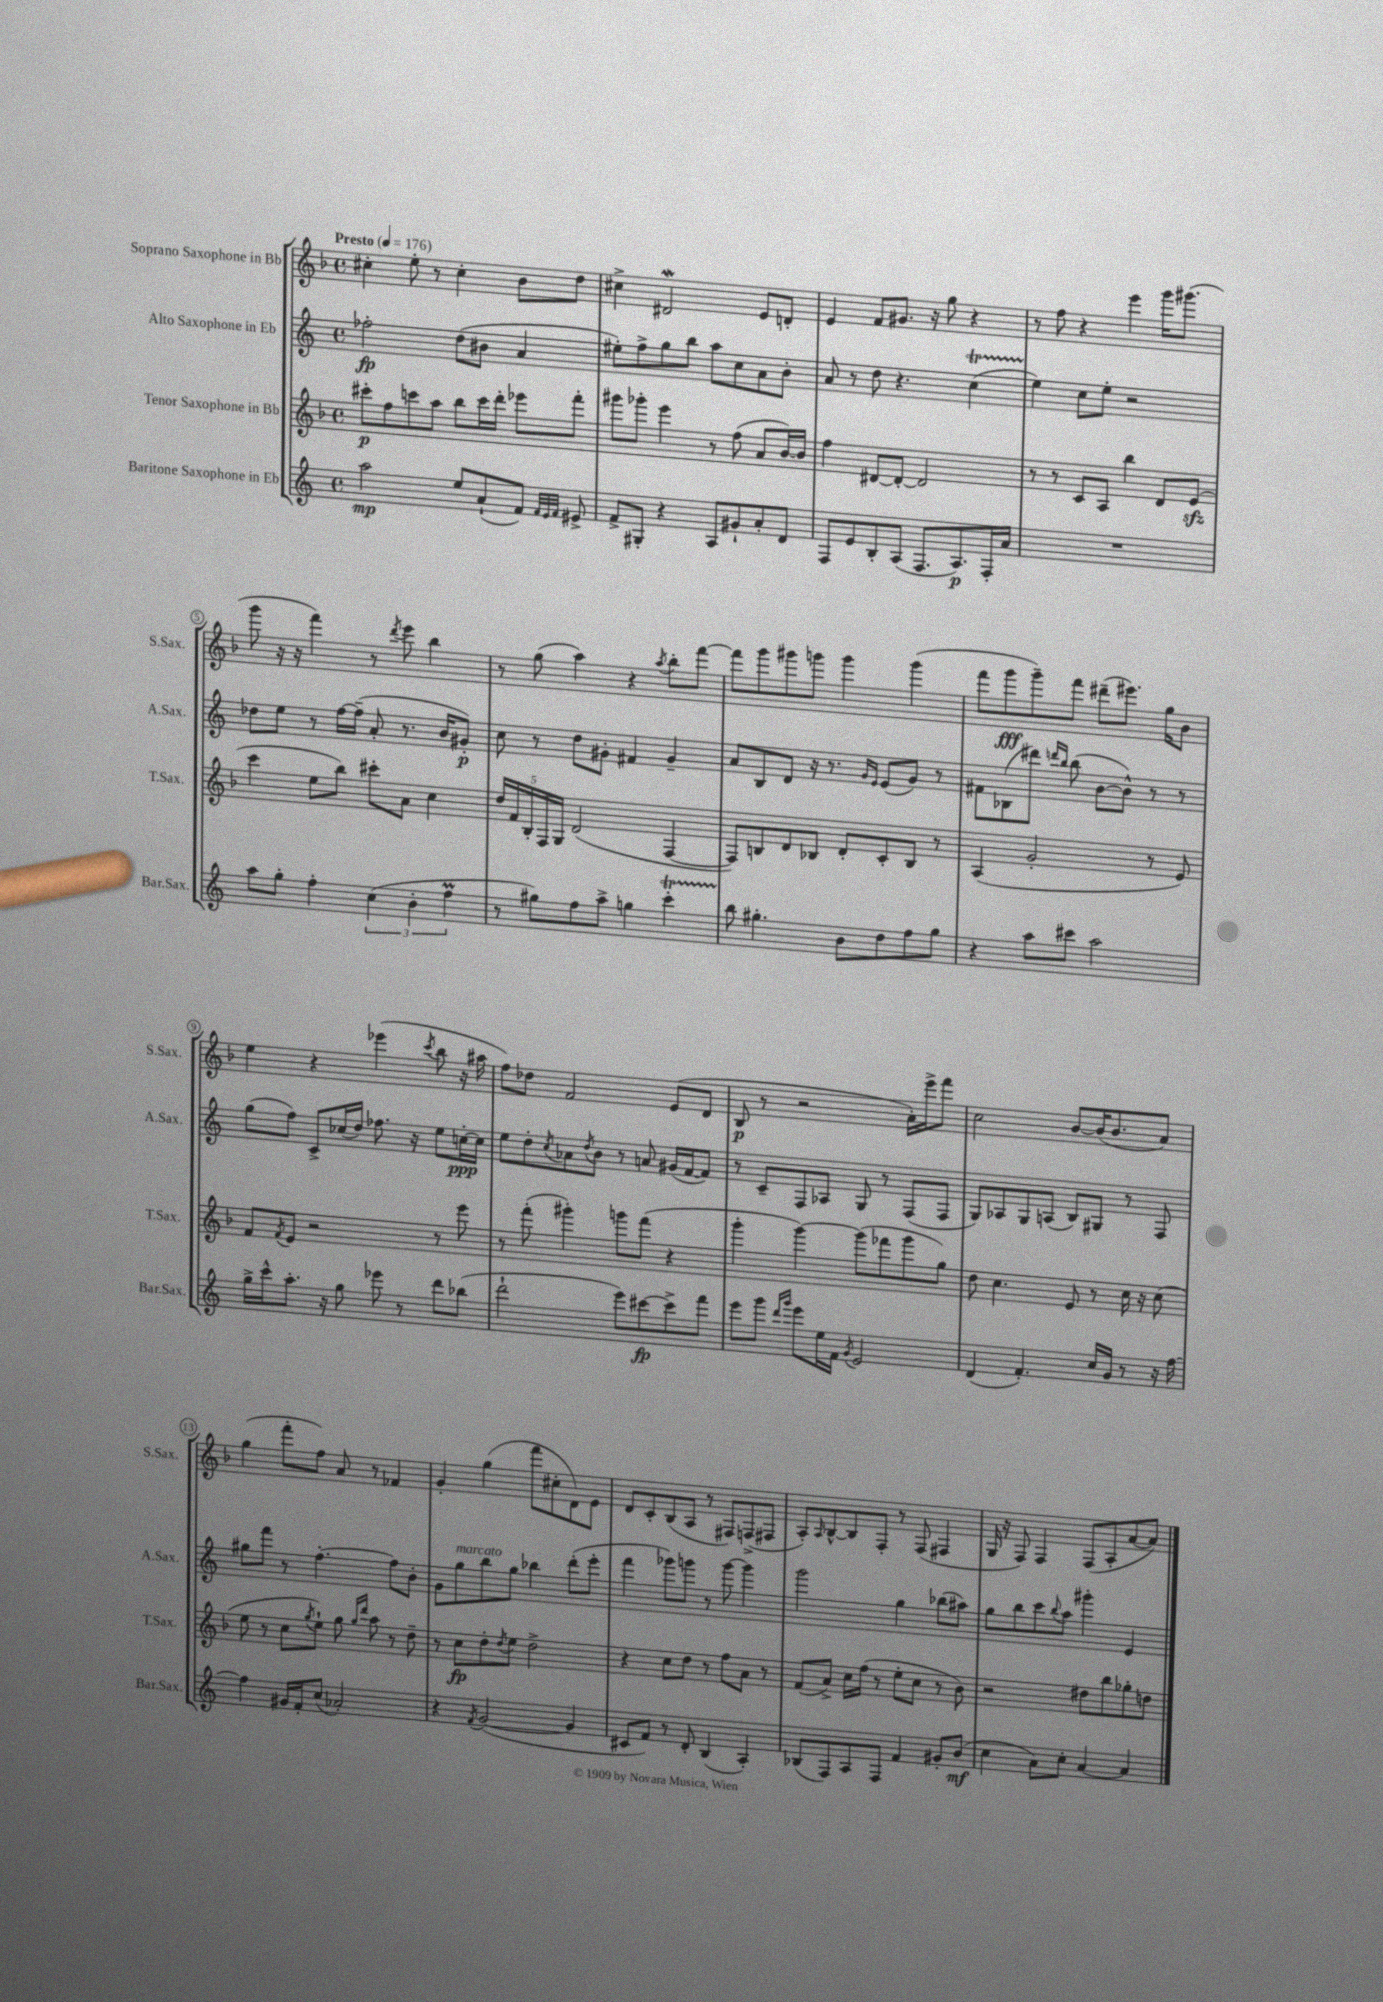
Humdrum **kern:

**kern	**dynam	**kern	**dynam	**kern	**dynam	**kern	**dynam
*part4	*part4	*part3	*part3	*part2	*part2	*part1	*part1
*staff4	*staff4	*staff3	*staff3	*staff2	*staff2	*staff1	*staff1
*I"Baritone Saxophone in Eb	*	*I"Tenor Saxophone in Bb	*	*I"Alto Saxophone in Eb	*	*I"Soprano Saxophone in Bb	*
*I'Bar.Sax.	*	*I'T.Sax.	*	*I'A.Sax.	*	*I'S.Sax.	*
*clefG2	*	*clefG2	*	*clefG2	*	*clefG2	*
*k[]	*	*k[b-]	*	*k[]	*	*k[b-]	*
*M4/4	*	*M4/4	*	*M4/4	*	*M4/4	*
*met(c)	*	*met(c)	*	*met(c)	*	*met(c)	*
*MM176	*	*MM176	*	*MM176	*	*MM176	*
=1	=1	=1	=1	=1	=1	=1	=1
!	!	!	!	!	!	!LO:TX:a:B:t=Presto	!
2aa\	mp	8ccc#X'\L	p	2ff-X'\	fp	4cc#X'\	.
.	.	8ff\	.	.	.	.	.
.	.	8cccn\	.	.	.	8ee'\	.
.	.	8aa\J	.	.	.	8r	.
8ee/L	.	8bb-\L	.	(8dd\L	.	4cc#'\	.
(8a`/	.	16ccc\L	.	8b#X\J	.	.	.
.	.	16ddd'\JJ	.	.	.	.	.
8f/J)	.	8eee-X\L	.	4a/	.	8b-\L	.
32qqf/LLL	.	.	.	.	.	.	.
32qqe/	.	.	.	.	.	.	.
32qqf/JJJ	.	.	.	.	.	.	.
8e#X^/	.	8fff'\J	.	.	.	8dd\J	.
=2	=2	=2	=2	=2	=2	=2	=2
8f^/L	.	8ggg#X\L	.	8ee#X'\L)	.	4cc#X^\	.
8G#X'/J	.	8ggg-X'\J	.	8ff^\	.	.	.
4r	.	4eee\	.	8gg\	.	2d#XW/	.
.	.	.	.	8bb\J	.	.	.
8A/L	.	8r	.	8aa\L	.	.	.
8g#X`/	.	(8ff\	.	8cc\	.	.	.
8a'/	.	8a/L	.	8a\	.	8e/L	.
8d/J	.	[16b-/L)	.	8b'\J	.	8dn'/J	.
.	.	16b-/JJ]	.	.	.	.	.
=3	=3	=3	=3	=3	=3	=3	=3
8F/L	.	4ff\	.	8a/	.	4e/	.
8e/	.	.	.	8r	.	.	.
8B'/	.	[8d#X/L	.	8dd\	.	8f/L	.
(8A/J	.	8d#'/J_	.	4.r	.	8.g#X/J	.
8.F/L	.	2d#/]	.	.	.	.	.
.	.	.	.	.	.	16r	.
.	.	.	.	.	.	8gg\	.
8.A/)	p	.	.	.	.	.	.
.	.	.	.	(4ccT\	.	4r	.
16F'/L	.	.	.	.	.	.	.
16a/JJ	.	.	.	.	.	.	.
=4	=4	=4	=4	=4	=4	=4	=4
1r	.	8r	.	4ee\)	.	8r	.
.	.	8r	.	.	.	8ff\	.
.	.	8c/L	.	8cc\L	.	4r	.
.	.	8A/J	.	8ee'\J	.	.	.
.	.	4bb-\	.	2r	.	4eee\	.
.	.	8d/L	.	.	.	16ggg\KL	.
.	.	.	.	.	.	(8.ggg#X\J	.
.	.	(8ezz/J	.	.	.	.	.
!!LO:LB:g=z
=5	=5	=5	=5	=5	=5	=5	=5
8aa\L	.	4ccc\	.	8dd-X\L	.	8ggg\	.
8gg'\J	.	.	.	8ee\J	.	16r	.
.	.	.	.	.	.	16r	.
4ff'\	.	8ee\L	.	8r	.	4fff\)	.
.	.	8bb-\J)	.	[16ff\LL	.	.	.
.	.	.	.	(16ff~\JJ]	.	.	.
(6cc\	.	8ccc#X'\L	.	8a'/	.	8r	.
.	.	.	.	.	.	8qddd/	.
.	.	8a\J	.	8.r	.	8eee\	.
6b'\	.	.	.	.	.	.	.
.	.	4cc\	.	.	.	4bb-\	.
.	.	.	.	16b/KL	.	.	.
6ffM\	.	.	.	.	.	.	.
.	.	.	.	8g#X'/J)	p	.	.
=6	=6	=6	=6	=6	=6	=6	=6
8r	.	20dd/LL	.	8cc\	.	8r	.
.	.	20f/	.	.	.	.	.
.	.	20B-'/	.	.	.	.	.
8gg#X\L)	.	.	.	8r	.	(8gg\	.
.	.	20F/	.	.	.	.	.
.	.	20G/JJ	.	.	.	.	.
8ff\	.	(2d/	.	8dd\L	.	4aa\)	.
8aa^\J	.	.	.	8g#X'\J	.	.	.
4ggn\	.	.	.	4f#X/	.	4r	.
.	.	.	.	.	.	8qaa/	.
4cccT'\	.	[4F/	.	4g#~/	.	8bb-'\L	.
.	.	.	.	.	.	[8fff\J	.
=7	=7	=7	=7	=7	=7	=7	=7
8bb\	.	8F/L])	.	8a/L	.	8fff\L]	.
4.gg#X'\	.	8Bn/	.	8B/	.	8ggg\	.
.	.	8d/	.	8d/J	.	8ggg#X\	.
.	.	8B-X/J	.	16r	.	8gggn\J	.
.	.	.	.	8.r	.	.	.
8b\L	.	8d'/L	.	.	.	4ggg\	.
.	.	.	.	16qqg/LL	.	.	.
.	.	.	.	16qqe/JJ	.	.	.
8dd\	.	8c'/	.	(8e/L	.	.	.
8ff\	.	8B-/J	.	8g/J)	.	(4ggg\	.
8gg#\J	.	8r	.	8r	.	.	.
=8	=8	=8	=8	=8	=8	=8	=8
4r	.	(4A/	.	8f#X\L	.	8fff\L	.
.	.	.	.	(8B-X\	.	8ggg\	fff
8aa\L	.	2g'/	.	8ddd#X\J)	.	8ggg~\)	.
.	.	.	.	16qqdddn/LL	.	.	.
.	.	.	.	16qqbb/JJ	.	.	.
8ccc#X\J	.	.	.	(8bb\	.	8fff\J	.
2aa\	.	.	.	[8b\L	.	(8ddd#X~\L	.
.	.	.	.	8b^^\J])	.	8.eee#X\J)	.
.	.	8r	.	8r	.	.	.
.	.	.	.	.	.	16gg\KL	.
.	.	8e/)	.	8r	.	8b-\J	.
!!LO:LB:g=z
=9	=9	=9	=9	=9	=9	=9	=9
16gg^\LL	.	8f/L	.	(8gg\L	.	4ee\	.
16ccc^^\J	.	.	.	.	.	.	.
.	.	8qf/	.	.	.	.	.
8.aa'\J	.	8e/J	.	8ff\J)	.	.	.
.	.	2r	.	8c^/L	.	4r	.
16r	.	.	.	.	.	.	.
8gg\	.	.	.	(16cc-X/L	.	.	.
.	.	.	.	16dd/JJ)	.	.	.
8eee-X\	.	.	.	8.ff-X\	.	(4eee-X\	.
8r	.	.	.	.	.	.	.
.	.	.	.	16r	.	.	.
.	.	.	.	.	.	8qccc/	.
8ddd\L	.	8r	.	8ee\L	.	8bb-\	.
(8bb-X\J	.	8eee\	.	[16ccn'\L	ppp	16r	.
.	.	.	.	16cc\JJ]	.	16aa#X\	.
=10	=10	=10	=10	=10	=10	=10	=10
2ddd`\	.	8r	.	8ee\L	.	8ff\L)	.
.	.	(8fff'\	.	8dd'\	.	8dd-X\J	.
.	.	.	.	8qcc/	.	.	.
.	.	4ggg#X'\)	.	8a-X\	.	2f/	.
.	.	.	.	8qdd/	.	.	.
.	.	.	.	8b\J	.	.	.
8eee\L)	.	8gggn\L	.	8r	.	.	.
[8ccc#X\	fp	(8fff\J	.	8an/	.	.	.
8ccc#^\]	.	4r	.	(16g#X/LL	.	(8e/L	.
.	.	.	.	[16f/J	.	.	.
8fff\J	.	.	.	8f/J])	.	8d/J	.
=11	=11	=11	=11	=11	=11	=11	=11
8eee\L	.	4ggg'\	.	8r	.	8B-/	p
8ggg\J	.	.	.	8c~/L	.	8r	.
16qqddd/LL	.	.	.	.	.	.	.
16qqggg/JJ	.	.	.	.	.	.	.
8eee\L	.	[4ggg\)	.	8F/	.	2r	.
16ee\L	.	.	.	8A-X/J	.	.	.
16f\JJ	.	.	.	.	.	.	.
8qg/	.	.	.	.	.	.	.
2e/	.	(8ggg\L]	.	8G/	.	.	.
.	.	8fff-X\	.	8r	.	.	.
.	.	8ggg\	.	(8F/L	.	16a'\LL)	.
.	.	.	.	.	.	16eee^\J	.
.	.	8gg\J)	.	8F/J	.	8fff\J	.
=12	=12	=12	=12	=12	=12	=12	=12
(4d/	.	8dd\	.	8G/L)	.	2cc\	.
.	.	4.cc\	.	8A-X/	.	.	.
4.f'/)	.	.	.	8G/	.	.	.
.	.	.	.	(8An/J	.	.	.
.	.	8e/	.	8B/L)	.	[8b-/L	.
16cc/LL	.	8r	.	8G#X/J	.	(16b-/K]	.
16g/JJ	.	.	.	.	.	8.b-/	.
8r	.	16cc\	.	8r	.	.	.
.	.	16r	.	.	.	.	.
16r	.	(8cc\	.	8F/	.	8a/J)	.
[16ff\	.	.	.	.	.	.	.
!!LO:LB:g=z
=13	=13	=13	=13	=13	=13	=13	=13
4ff\]	.	8ee\	.	8gg#X\L	.	(4gg\	.
.	.	8r	.	8fff\J	.	.	.
16g#X/LL	.	8cc\L	.	8r	.	8fff'\L	.
16f'/J	.	.	.	.	.	.	.
.	.	8qgg/	.	.	.	.	.
(8cc/J	.	8ee`\J)	.	[4.ff'\	.	8ff\J)	.
2a-X'/)	.	8gg\	.	.	.	8a/	.
.	.	16qqgg/LL	.	.	.	.	.
.	.	16qqddd/JJ	.	.	.	.	.
.	.	8aa\	.	.	.	8r	.
.	.	8r	.	8ff\L]	.	4f-X/	.
.	.	8dd~\	.	8b'\J	.	.	.
=14	=14	=14	=14	=14	=14	=14	=14
4r	.	8r	.	8g\L	.	4g'/	.
!	!	!	!	!LO:TX:a:i:t=marcato	!	!	!
.	.	8cc\L	fp	8gg\	.	.	.
8qf/	.	.	.	.	.	.	.
([2g/	.	8dd'\	.	8bb\	.	(4gg\	.
.	.	8qdd/	.	.	.	.	.
.	.	8ee\J	.	8gg\J	.	.	.
.	.	2dd^\	.	4bb-X\	.	8fff\L	.
.	.	.	.	.	.	8cc#X'\	.
4g/]	.	.	.	(8ddd'\L	.	8d\)	.
.	.	.	.	8eee'\J	.	8e\J	.
=15	=15	=15	=15	=15	=15	=15	=15
8c#X/L	.	4r	.	4fff\	.	8d/L	.
8f/J)	.	.	.	.	.	8c'/	.
8r	.	8cc\L	.	8ggg-X\L)	.	(8B-/	.
8d'/	.	8dd\J	.	8gggn\J	.	8A/J	.
(4B/	.	8r	.	8r	.	8r	.
.	.	8ff\L	.	[8ggg\	.	8F#X/L)	.
4A'/)	.	8a\J	.	4ggg\]	.	(8Fn^/	.
.	.	8r	.	.	.	8F#X/J	.
=16	=16	=16	=16	=16	=16	=16	=16
(8B-X/L	.	(8f/L	.	2ggg\	.	8A'/L)	.
.	.	.	.	.	.	16qqA/	.
8F/)	.	8a^/J)	.	.	.	[8B-^^/	.
8A/	.	16cc\LL	.	.	.	8B-/]	.
.	.	(16ff\JJ	.	.	.	.	.
8F/J	.	8r	.	.	.	8F'/J	.
4f/	.	8ee'\L	.	4gg\	.	8r	.
.	.	8cc\J	.	.	.	(8F/	.
8g#X'/L	.	8r	.	(8bb-X\L	.	4F#X/	.
(8b/J	mf	8b-\)	.	8aa#X\J)	.	.	.
=17	=17	=17	=17	=17	=17	=17	=17
4cc\	.	2r	.	8gg\L	.	16G/	.
.	.	.	.	.	.	16r	.
.	.	.	.	8bb\	.	8F/)	.
8a\L)	.	.	.	8ccc\	.	4F/	.
.	.	.	.	8qqbb/	.	.	.
8cc'\J	.	.	.	8aa\J	.	.	.
[4a/	.	8dd#X\L	.	4ggg#X'\	.	(8F/L	.
.	.	8bb-\	.	.	.	8A'/	.
4a/]	.	8gg-X'\	.	4e/	.	[8a/	.
.	.	8ddn\J	.	.	.	8a/J])	.
==	==	==	==	==	==	==	==
*-	*-	*-	*-	*-	*-	*-	*-
